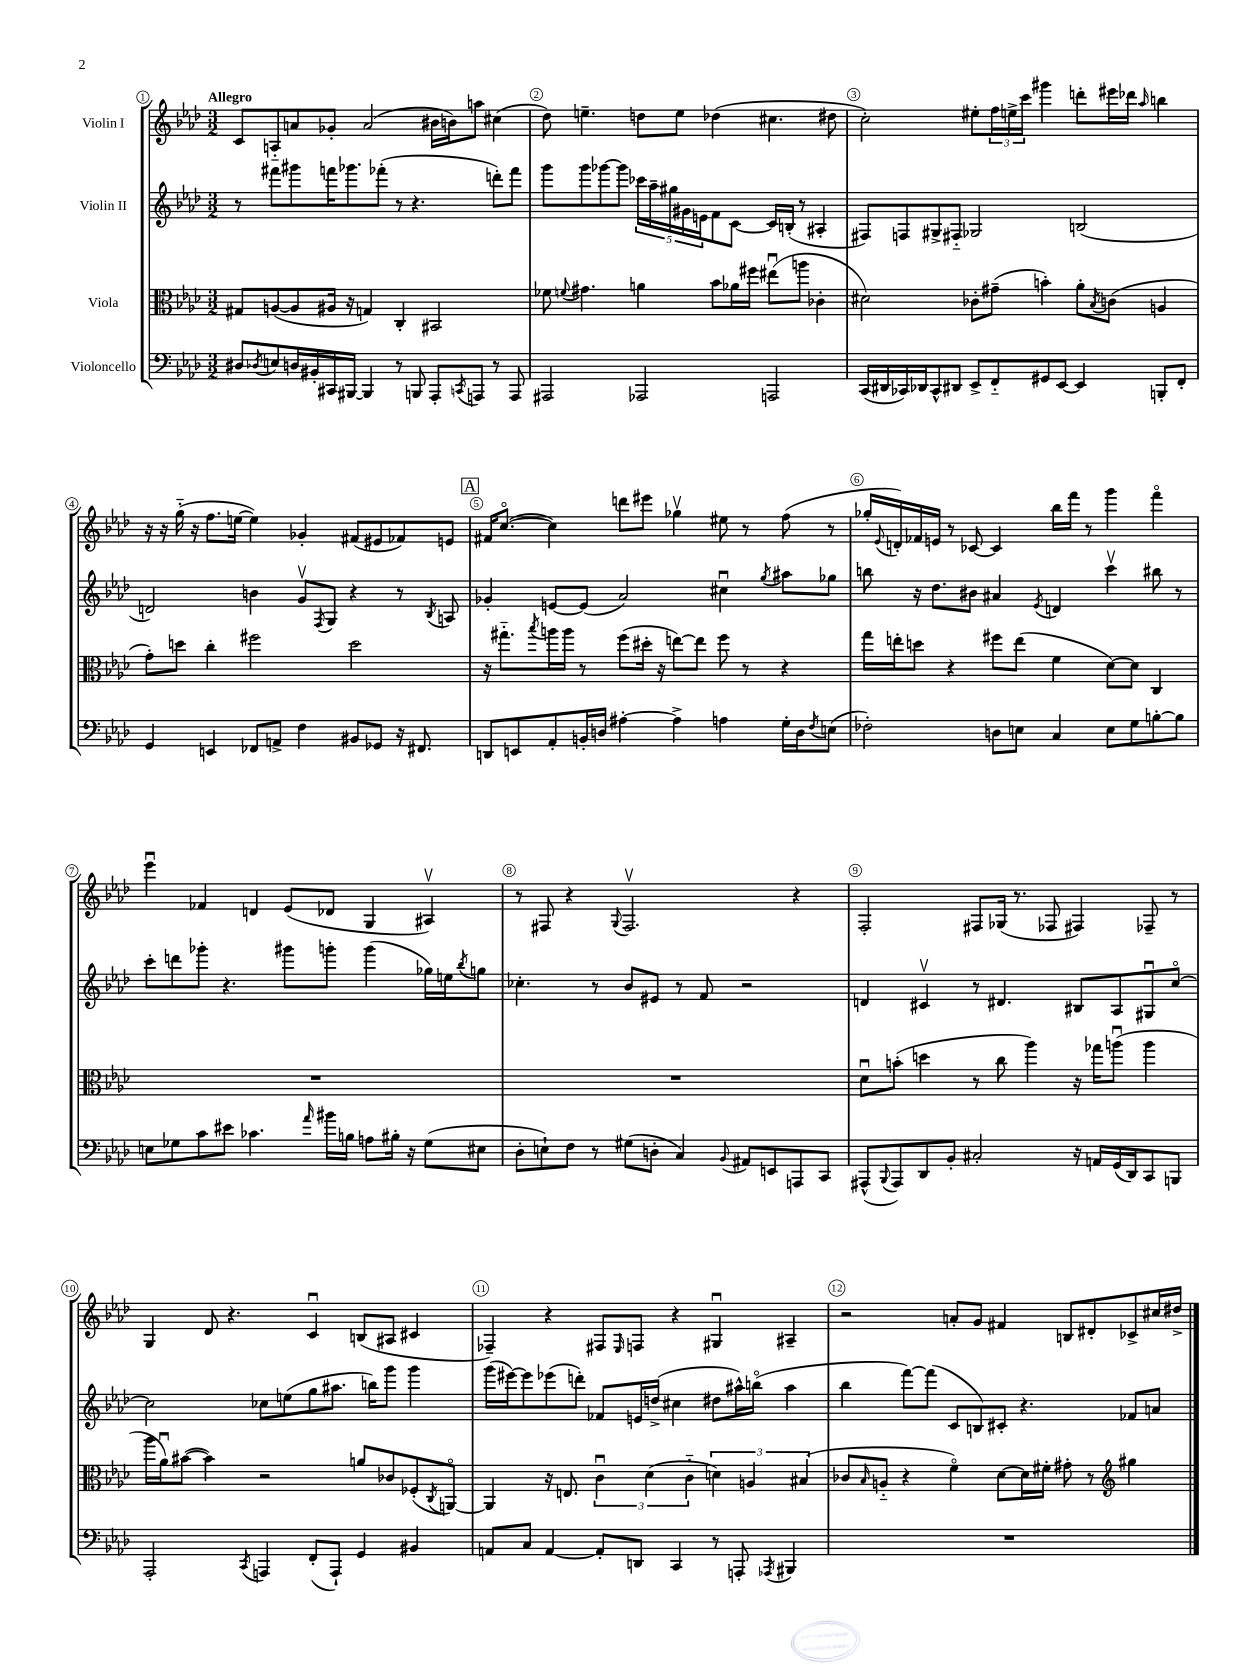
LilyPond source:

<<
\new StaffGroup <<
\new Staff = "s0" \with { instrumentName = "Violin I" } {
    \clef treble \key aes \major \numericTimeSignature \time 3/2 \tempo "Allegro"
    c'8 a8-_ a'8 ges'8-. a'2( bis'16 b'16) a''8 cis''4( |
    des''8) e''4.-- d''8 e''8 des''4( cis''4. dis''8 |
    c''2-.) eis''8-. \tuplet 3/2 { f''16 e''16-> c'''16 } gis'''4 d'''8-. eis'''16 des'''16 \grace { aes''16 } b''4 |
    r16 r16 g''16-_( r16 f''8. e''16~ e''4) ges'4-. fis'8( eis'8 fes'8) e'8 |
    \mark \markup { \box "A" } fis'16 c''8.~\flageolet( c''4) d'''8 eis'''8 ges''4\upbow eis''8 r8 f''8( r8 |
    ges''16-. \appoggiatura { ees'8 } d'16-.) fes'16 e'16 r8 ces'8~ ces'4 bes''16 f'''16 r8 g'''4 f'''4\flageolet |
    ees'''4\downbow fes'4 d'4 ees'8( des'8 g4 ais4\upbow) |
    r8 fis8 r4 \appoggiatura { g8 } fis2.\upbow r4 |
    f2-. fis8 ges16( r8. fes8 fis4) fes8-- r8 |
    g4 des'8 r4. c'4\downbow b8( ais8 cis'4 |
    fes4--) r4 fis8 \grace { ees16 } f8 r4 gis4\downbow ais4-- |
    r2 a'8-. g'8 fis'4 b8 dis'8-. ces'8-> cis''16 dis''16-> \bar "|." |
}
\new Staff = "s1" \with { instrumentName = "Violin II" } {
    \clef treble \key aes \major \numericTimeSignature \time 3/2
    r8 fis'''8 gis'''8 f'''16 ges'''8. fes'''8-.( r8 r4. d'''8-.) fes'''8 |
    g'''8 g'''8 ges'''8~ ges'''8 \tuplet 5/4 { ces'''16 aes''16-- gis''16 gis'16 e'16 } f'8 c'8~ c'16 b16-.( r8 ais4-. |
    fis8) f8 gis8-> fis8-_ ges2 b2( |
    d'2) b'4 g'8\upbow \acciaccatura { f8 } g8 r4 r8 \acciaccatura { bes8 } a8 |
    \mark \markup { \box "A" } ges'4-. e'8~ e'8( aes'2) cis''4\downbow \acciaccatura { g''8 } ais''8 ges''8 |
    b''8 r16 des''8. bis'8 ais'4 \acciaccatura { ees'8 } d'4 c'''4\upbow bis''8 r8 |
    c'''8-. d'''8 ges'''8-. r4. gis'''8 g'''8-. g'''4( ges''16) e''16 \acciaccatura { bes''8 } g''8 |
    ces''4.-. r8 bes'8 eis'8 r8 f'8 r2 |
    d'4 cis'4\upbow r8 dis'4. bis8 aes8 gis8\downbow c''8~\flageolet |
    c''2 ces''8 e''8( g''8 ais''8. b''16) g'''8 g'''4 |
    g'''16( eis'''16~) eis'''8 ees'''8( d'''8-.) fes'8 e'16 d''16->( cis''4 dis''8 ais''16-^) b''16\flageolet( ais''4 |
    bes''4 f'''8~) f'''8( c'8 b8) cis'8-. r4. fes'8 a'8 \bar "|." |
}
\new Staff = "s2" \with { instrumentName = "Viola" } {
    \clef alto \key aes \major \numericTimeSignature \time 3/2
    gis8 a8~( a8 ais16 r16 g4) c4-. bis,2 |
    fes'8 \appoggiatura { f'8 } gis'4. a'4 bes'8 aes'16 fis''16 eis''8\downbow( a''8 ces'4-. |
    dis'2) ces'8-. gis'8--( b'4-.) aes'8-. \acciaccatura { bes8 } c'8( a4 |
    g'8-.) d''8 c''4-. fis''2 d''2 |
    \mark \markup { \box "A" } r16 gis''8.-_ \acciaccatura { bes''8 } a''16 a''16 r8 f''8( dis''16-. r16 e''8~) e''8 f''8 r8 r4 |
    g''16 e''16-. d''8 r4 fis''8 e''8( f'4 des'8~) des'8 c4 |
    R1. |
    R1. |
    des'8\downbow b'8-.( d''4 r8 c''8 aes''4) r16 ges''16 a''8\downbow( a''4 |
    aes''16 aes'16\downbow) bis'8~( bis'4) r2 a'8 ces'8 fes8-.( \acciaccatura { c8 } a,8~\flageolet) |
    a,4 r16 e8. \tuplet 3/2 { c'4\downbow des'4( c'4-_ } \tuplet 3/2 { d'4) a4 bis4( } |
    ces'8 \grace { bes16 } a8-_ r4 f'4\flageolet) des'8~ des'16 fis'16-. gis'8-. r8 \clef treble gis''4 \bar "|." |
}
\new Staff = "s3" \with { instrumentName = "Violoncello" } {
    \clef bass \key aes \major \numericTimeSignature \time 3/2
    dis8 \acciaccatura { des8 } e8 d16 bis,16-. cis,16 bis,,16~ bis,,4 r8 b,,8 aes,,8-. \acciaccatura { c,8 } a,,8 r8 a,,8 |
    ais,,2 aes,,2 a,,2 |
    c,16( dis,16 ces,16) des,16 ces,8-^ dis,8 ees,8-> f,8-_ gis,8 ees,8~ ees,4 b,,8-. f,8-. |
    g,4 e,4 fes,8 a,8-> f4 bis,8 ges,8 r16 fis,8. |
    \mark \markup { \box "A" } d,8 e,8 aes,8-. b,16-. d16 ais4~-. ais4-> a4 g16-. d16 \acciaccatura { f8 } e8( |
    fes2-.) d8 e8 c4 e8 g8 b8~-. b8 |
    e8 ges8 c'8 eis'8 ces'4. \grace { aes'16 } bis'16 b16 a8 bis16-. r16 ges8( eis8 |
    des8-. e8-!) f8 r8 gis8( d8-. c4) \appoggiatura { bes,8 } ais,8 e,8 a,,8 c,8 |
    ais,,8-^( \appoggiatura { bes,,8 } ais,,8) des,8 bes,8-. cis2-. r16 a,16 g,16( des,16) c,8 b,,8 |
    aes,,2-. \acciaccatura { c,8 } a,,4 f,8-.( a,,8-!) g,4 bis,4 |
    a,8 c8 a,4~ a,8-. d,8 c,4 r8 a,,8-. \acciaccatura { aes,,8 } bis,,4 |
    R1. \bar "|." |
}
>>
>>
\layout { \context { \Score \override BarNumber.break-visibility = ##(#f #t #t) barNumberVisibility = #all-bar-numbers-visible \override BarNumber.stencil = #(make-stencil-circler 0.1 0.3 ly:text-interface::print) } }
